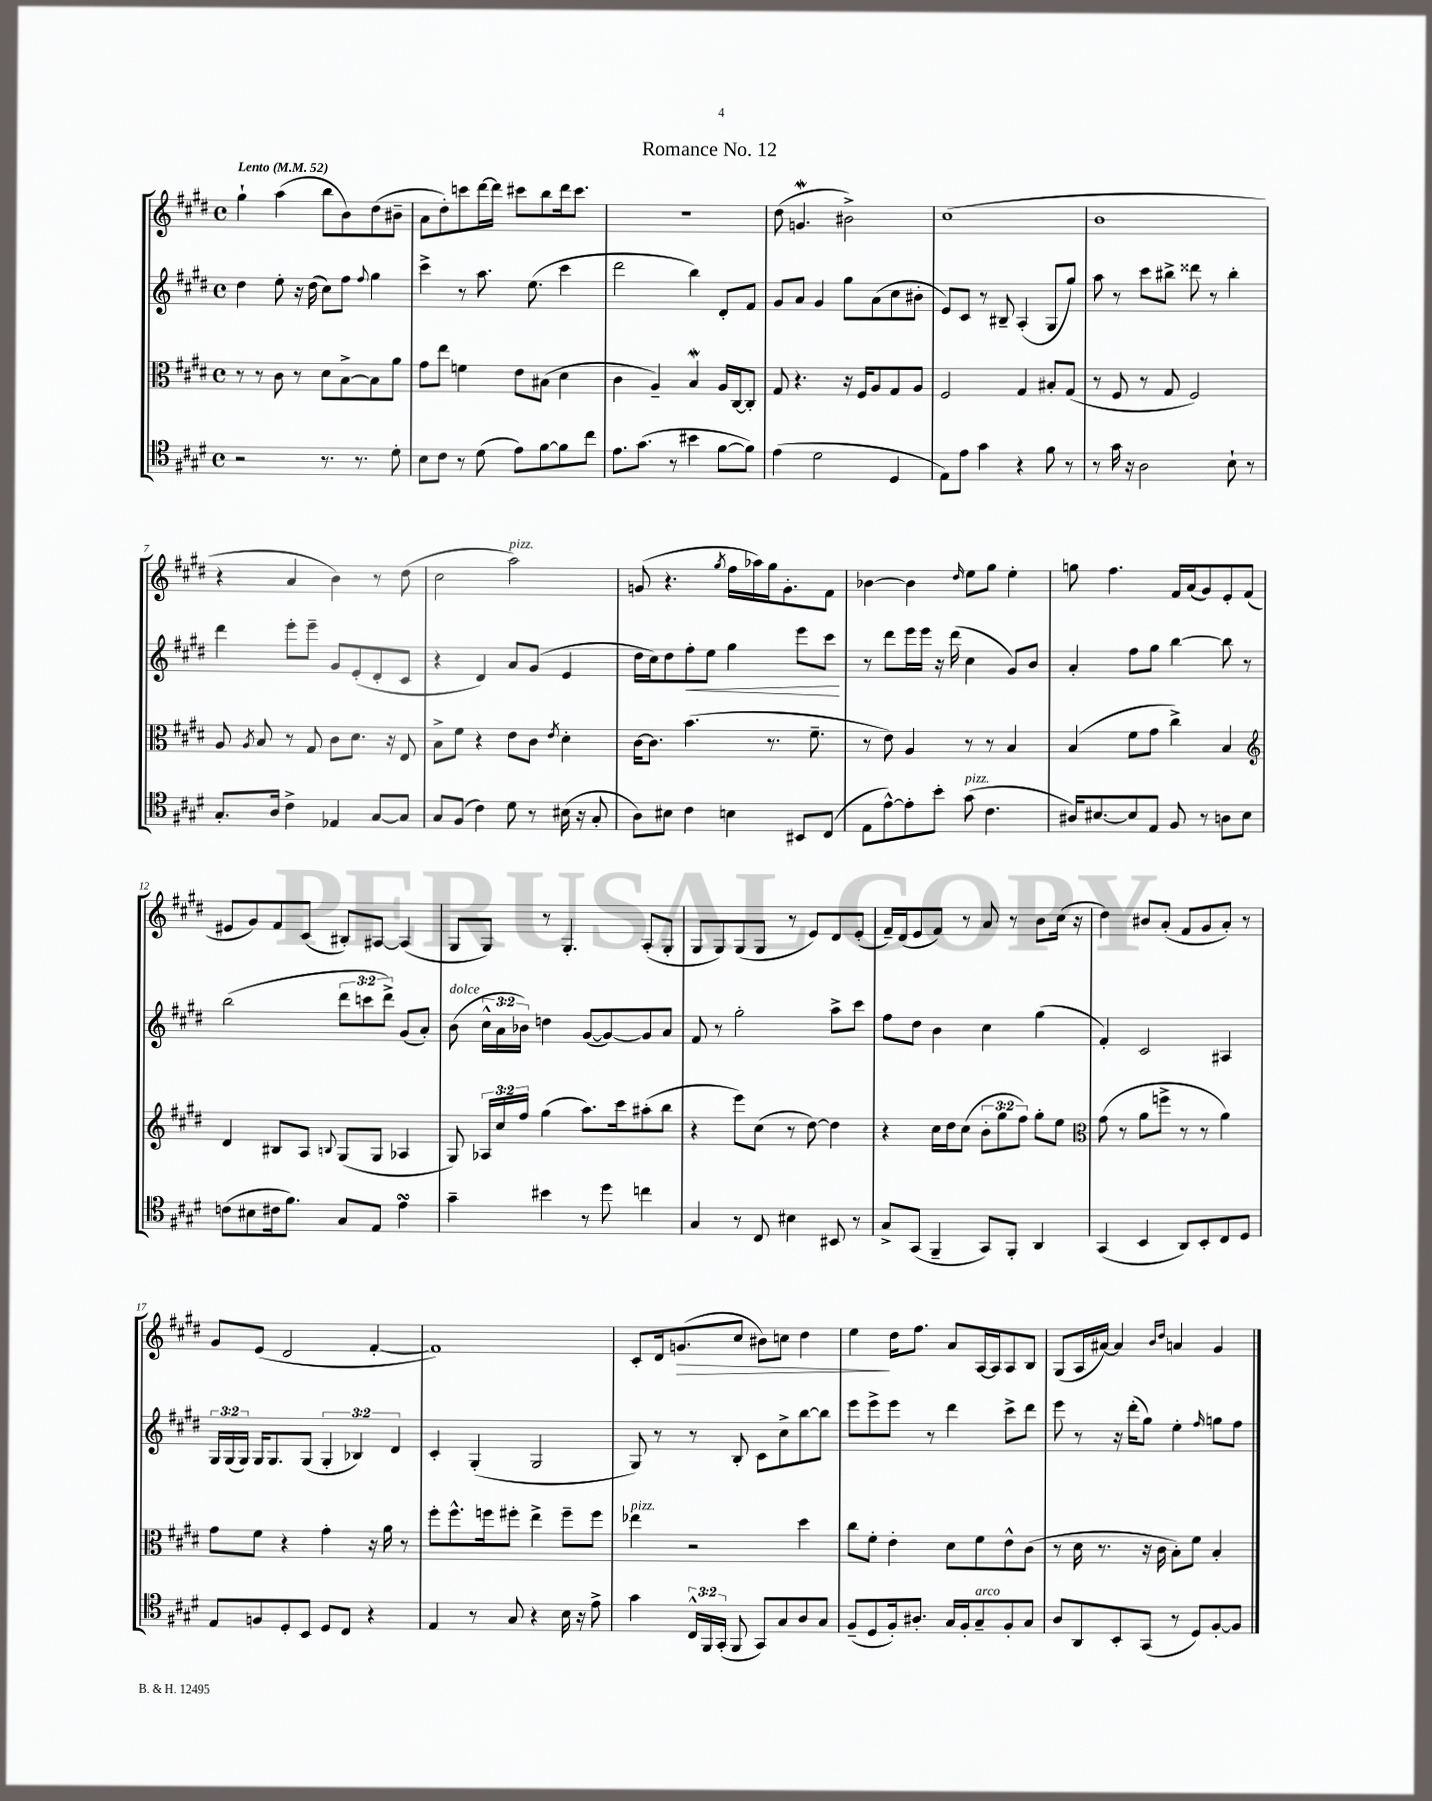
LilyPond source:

\header { title = "Romance No. 12" }
<<
\new StaffGroup <<
\new Staff = "s0" {
    \clef treble \key e \major \defaultTimeSignature \time 4/4 \tempo "Lento" 4 = 52
    \autoBeamOff gis''4-! a''4( b''8[ b'8) dis''8( bis'8]-- |
    a'8[ dis''8-.) c'''8 dis'''16~ dis'''16] cis'''8[ b''8 dis'''16 cis'''8.] |
    R1 |
    dis''8( g'4.\mordent bis'2->) |
    cis''1( |
    b'1 |
    r4 a'4 b'4) r8 dis''8( |
    cis''2 a''2^\markup { \italic "pizz." }) |
    g'8( r4. \acciaccatura { gis''8 } fis''16[ aes''16) gis''16 g'8.-. fis'8] |
    bes'4~ bes'4 \grace { dis''16 } e''8[ gis''8] e''4-. |
    g''8 fis''4. fis'16[ a'16( gis'8) e'8-. fis'8]( |
    eis'8[ gis'8) fis'8 cis'8]( bis8[-.) ais8]~ ais4( |
    gis8[ gis8]) r8 gis4.-. a8[-.( gis8]-. |
    gis8[ gis8) gis8( gis8] r8 e'8[) dis'8 e'8]-.( |
    fis'16[--) dis'16( e'8 fis'8]) r8 a'8 r8 b'8[ cis''16]( r16 |
    dis''4) bis'8[ a'8]-.( fis'8[ gis'8 a'8]-.) r8 |
    gis'8[ e'8]( dis'2 fis'4~-. |
    fis'1) |
    cis'8[-. dis'16 g'8.\>( cis''8] bis'8[) c''8] dis''4 |
    e''4\! dis''16[ fis''8.] a'8[ a16~ a16 a8 b8] |
    gis8[( a16 ais'16]~) ais'4 \grace { b'16[ dis''16] } a'4 gis'4 \bar "|." |
}
\new Staff = "s1" {
    \clef treble \key e \major \defaultTimeSignature \time 4/4 \override Staff.TupletNumber.text = #tuplet-number::calc-fraction-text
    \autoBeamOff dis''4 e''8-. r16 dis''16( cis''8[) fis''8] \appoggiatura { fis''8 } gis''4 |
    cis'''4-> r8 a''8. e''8.( cis'''4 |
    dis'''2 b''4) dis'8[-. fis'8] |
    gis'8[ a'8] gis'4 gis''8[ a'8( cis''8 bis'8]-. |
    e'8[) cis'8] r8 bis8-- a4-.( gis8[ gis''8]) |
    a''8 r8 cis'''8[ bis''8]-> disis'''8 r8 bis''4-. |
    dis'''4 e'''8[-. e'''8]-- gis'8[ e'8-.( dis'8-. cis'8] |
    r4 dis'4) a'8[ gis'8]( e'4 |
    dis''16[ cis''16) dis''8 fis''8-.\< e''8] gis''4 e'''8[ cis'''8]\! |
    r8 dis'''8[ e'''16 e'''16] r16 dis'''16( cis''4 gis'8[) b'8] |
    a'4-. fis''8[ gis''8] b''4~ b''8 r8 |
    b''2( \tuplet 3/2 { dis'''8[ c'''8 dis'''8]->) } gis'8[( a'8]-.) |
    b'8^\markup { \italic "dolce" }( \tuplet 3/2 { cis''16[-^ a'16 bes'16]) } d''4 gis'8[~( gis'8~) gis'8 a'8] |
    fis'8 r8 gis''2-. a''8[-> cis'''8] |
    fis''8[ dis''8] b'4 cis''4 gis''4( |
    fis'4-.) cis'2 ais4 |
    \tuplet 3/2 { gis16[ gis16( gis16]) } gis16[ gis8. gis8]( \tuplet 3/2 { gis4-. bes4) dis'4 } |
    cis'4-. gis4-.( gis2 |
    gis8) r8 r8 b8-. cis'8[ cis''8-> b''8~ b''8] |
    e'''8[ e'''8-> e'''8] r8 dis'''4 cis'''8[-> dis'''8] |
    e'''8 r8 r16 dis'''16[-.( gis''8]) e''4-. \grace { fis''16 } g''8[ fis''8] \bar "|." |
}
\new Staff = "s2" {
    \clef alto \key e \major \defaultTimeSignature \time 4/4 \override Staff.TupletNumber.text = #tuplet-number::calc-fraction-text
    \autoBeamOff r8 r8 cis'8 r8 dis'8[ b8~-> b8 a'8] |
    gis'8[ e''8] f'4 e'8[ bis8]( dis'4 |
    cis'4 a4--) b4\mordent a16[ cis16~ cis8]-. |
    gis8 r4. r16 fis16[ a8 gis8 a8] |
    fis2 gis4 bis8[-. gis8]( |
    r8 fis8 r8 gis8 fis2) |
    a8 \acciaccatura { a8 } b8 r8 gis8 cis'8[ dis'8.] r16 e8 |
    b8[-> fis'8] r4 e'8[ cis'8] \acciaccatura { e'8 } dis'4-. |
    cis'16[~ cis'8.] b'4.( r8. fis'8.-- |
    r8 e'8) a4 r8 r8 b4 |
    b4( fis'8[ gis'8] cis''4->) b4 |
    \clef treble dis'4 bis8[ a8] \appoggiatura { b8 } gis8[( gis8] aes4 |
    gis8) \tuplet 3/2 { aes16[ cis''16 fis''16] } gis''4( a''8.[) cis'''16 ais''8-.( b''8] |
    r4 e'''8[) cis''8]( r8 dis''8~) dis''4 |
    r4 cis''16[ dis''16 cis''8]( \tuplet 3/2 { b'8[-. gis''8 fis''8]) } gis''8[-. e''8] |
    \clef alto gis'8( r8 a'8[ f''8]-> r8 r8 a'4) |
    gis'8[ fis'8] r4 gis'4-. r16 a'16 r8 |
    fis''8[-. fis''8.-^ f''16 fis''8]-. e''4-> fis''8[-- fis''8] |
    ees''4^\markup { \italic "pizz." } r2 dis''4 |
    cis''8[ fis'8]-. e'4-. dis'8[ fis'8 e'8-^ cis'8]( |
    r8 dis'16 r8. r16 cis'16 b8[-.) fis'8] b4-. \bar "|." |
}
\new Staff = "s3" {
    \clef tenor \key e \major \defaultTimeSignature \time 4/4 \override Staff.TupletNumber.text = #tuplet-number::calc-fraction-text
    \autoBeamOff r2 r8. r8. dis'8-. |
    b8[ cis'8] r8 dis'8( e'8[) fis'8~ fis'8 cis''8] |
    e'8.[ gis'8.]( r8 bis'4 fis'8[~ fis'8]) |
    e'4( dis'2 dis4 |
    e8[) e'8] gis'4 r4 fis'8 r8 |
    r8 gis'16 r16 a2 b8-! r8 |
    gis8.[-. a16] cis'4-> ees4 gis8[~ gis8] |
    gis8[ fis8]( cis'4) dis'8 r8 bis16( r16 gis8-. |
    a8[) bis8] cis'4 b4 bis,8[ cis8]( |
    e8[ e'8~-^) e'8-. b'8]-. gis'8^\markup { \italic "pizz." }( cis'4. |
    ais16[) bis8.~ bis8 e8] fis8 r8 a8[ bis8] |
    c'8[( bis8 cis'16 fis'8.]) gis8[ e8] e'4\turn |
    gis'4-- bis'4 r8 dis''8 c''4 |
    gis4 r8 cis8 bis4 bis,8 r8 |
    gis8[-> gis,8]( fis,4-- gis,8[) fis,8]-. a,4 |
    gis,4( b,4 a,8[) b,8-. cis8 dis8] |
    e8[ f8 dis8-. b,8] dis8[ cis8] r4 |
    e4 r8 gis8 r4 b16 r16 e'8-> |
    gis'4 \tuplet 3/2 { cis16[-^ fis,16 gis,16]-.( } fis,8 gis,8[) gis8 a8 gis8] |
    fis8[--( dis8 fis16-.) ais8.]-. gis16[ fis16-. gis8--^\markup { \italic "arco" } fis8-. gis8] |
    a8[ a,8 b,8-. gis,8]( r8 dis8[) fis8~-. fis8] \bar "|." |
}
>>
>>
